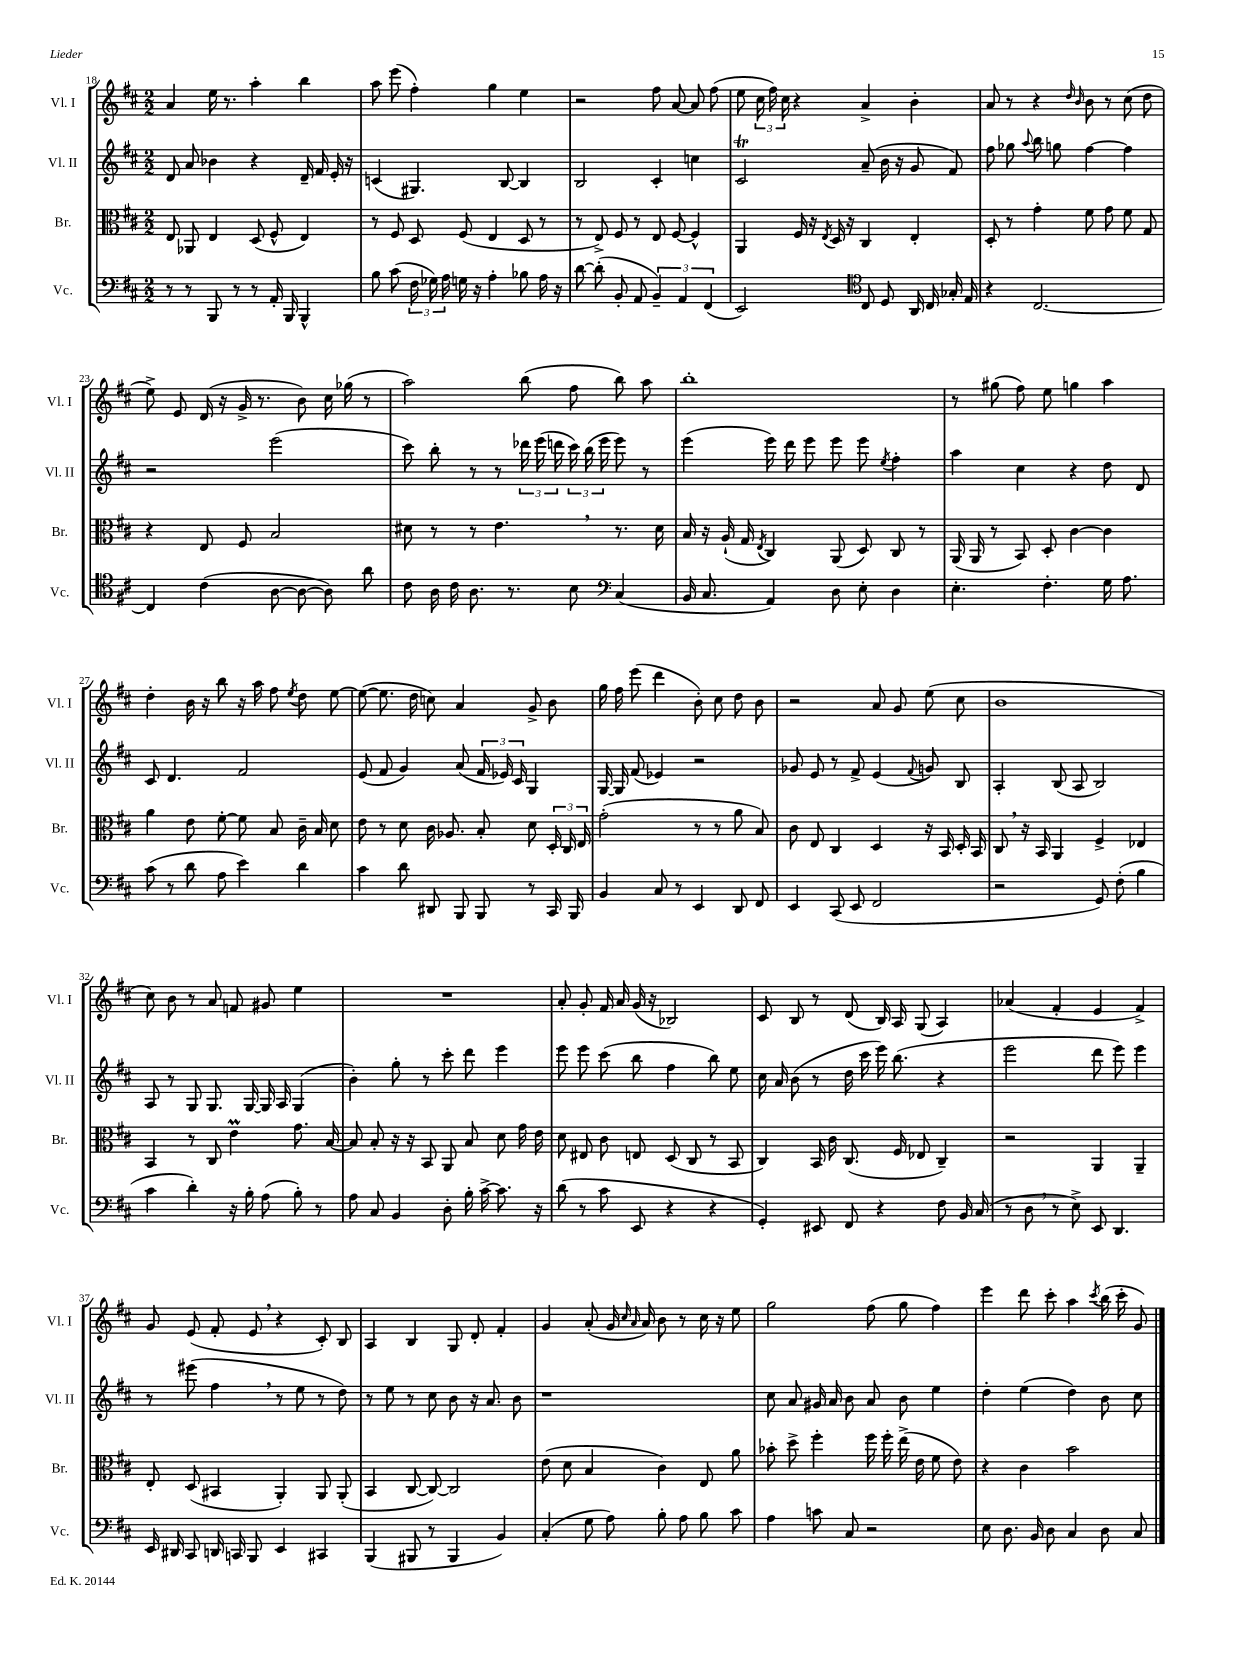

**kern	**kern	**kern	**kern
*staff4	*staff3	*staff2	*staff1
*clefF4	*clefC3	*clefG2	*clefG2
*k[f#c#]	*k[f#c#]	*k[f#c#]	*k[f#c#]
*M2/2	*M2/2	*M2/2	*M2/2
8r	8E	8d	4a
8r	8AA-	8a	.
8BBB	4E	4b-	16ee
.	.	.	8.r
8r	.	.	.
8r	(8D	4r	4aa'
16AA'	8F#^^	.	.
16BBB	.	.	.
4BBB^^	4E)	16d~	4bb
.	.	16f#	.
.	.	16e'	.
.	.	16r	.
=	=	=	=
8B	8r	(4c	8aa
(8c#	8F#	.	(8eee
24F#	8D	4.G#)	4ff#')
24G-)	.	.	.
24A	.	.	.
16G	(8F#	.	.
16r	.	.	.
4A'	4E	.	4gg
.	.	[8B	.
8B-	8D	4B]	4ee
16A	8r	.	.
16r	.	.	.
=	=	=	=
[8d	8r	2B	2r
(8d']	8E^)	.	.
8BB'	8F#	.	.
8AA	8r	.	.
6BB~)	8E	4c#'	8ff#
.	[8F#	.	[8a
6AA	.	.	.
.	4F#^^]	4cc	8a]
(6FF#	.	.	.
.	.	.	(8ff#
=	=	=	=
2EE)	4AA	2c#	8ee
.	.	.	24cc#
.	.	.	24ff#)
.	.	.	24cc#
.	16F#	.	4r
.	16r	.	.
.	8qE	.	.
.	16D	.	.
.	16r	.	.
*clefC4	*	*	*
8C#	4C#	(8a~	4a^
8D	.	16b	.
.	.	16r	.
16AA	4E'	8g	4b'
16C#	.	.	.
16G-'	.	8f#)	.
16E	.	.	.
=	=	=	=
4r	8D'	8ff#	8a
.	8r	8gg-	8r
.	.	8qqaa	.
[2.C#	4g'	8bb	4r
.	.	8gg	.
.	.	.	16qqdd
.	.	.	16qqb
.	8f#	[4ff#	8b
.	8g	.	8r
.	8f#	4ff#]	(8cc#
.	8G	.	8dd
=	=	=	=
4C#]	4r	2r	8ee^)
.	.	.	8e
(4c#	8E	.	(16d
.	.	.	16r
.	8F#	.	16g^
.	.	.	8.r
[8A	2B	(2eee	.
8A_	.	.	8b)
8A])	.	.	16cc#
.	.	.	(16gg-
8a	.	.	8r
=	=	=	=
8c#	8d#	8ccc#)	2aa)
16A	8r	8bb'	.
16c#	.	.	.
8.A	8r	8r	.
.	4.e	8r	.
8.r	.	.	.
.	.	24ddd-	(8bb
.	.	(24eee	.
.	.	24ddd	.
8B	.	24ccc#)	8ff#
.	.	(24bb	.
.	.	24eee	.
*clefF4	*	*	*
(4C#	8.r	8eee)	8bb)
.	.	8r	8aa
.	16d#	.	.
=	=	=	=
16BB	16B	(4eee	1bb'
8.C#	16r	.	.
.	(16A`	.	.
.	16G	.	.
.	8qE	.	.
4AA)	4C#)	16eee)	.
.	.	16ddd	.
.	.	8eee	.
8D	(8AA	8eee	.
8E'	8D)	8eee	.
.	.	8qee	.
4D	8C#	4ff#'	.
.	8r	.	.
=	=	=	=
4.E'	(16AA	4aa	8r
.	16AA	.	.
.	8r	.	(8gg#
.	8BB)	4cc#	8ff#)
4.F#'	8D'	.	8ee
.	[4c#	4r	4gg
16G	4c#]	8dd	4aa
8.A	.	.	.
.	.	8d	.
=	=	=	=
(8c#	4a	8c#	4dd'
8r	.	4.d	.
8d	8e	.	16b
.	.	.	16r
8A	[8f#'	.	8bb
4e)	8f#]	2f#	16r
.	.	.	16aa
.	8B	.	8ff#
.	.	.	8qee
4d	16c#~	.	8dd
.	16B	.	.
.	8d	.	[8ee
=	=	=	=
4c#	8e	(8e	(8ee_
.	8r	8f#	8.ee]
8d	8d	4g)	.
.	.	.	16dd
8DD#	16c#	.	8cc)
.	8.A-	.	.
8BBB	.	(8a	4a
8BBB	8B'	24f#	.
.	.	24e-)	.
.	.	24c#	.
8r	8d	4G	8g^
16CC#	24D'	.	8b
.	24C#	.	.
16BBB	.	.	.
.	24E	.	.
=	=	=	=
4BB	(2g'	[16G	16gg
.	.	16G]	16ff#
.	.	(8f#	(8eee
8C#	.	4e-)	4ddd
8r	.	.	.
4EE	8r	2r	8b')
.	8r	.	8cc#
8DD	8a	.	8dd
8FF#	8B)	.	8b
=	=	=	=
4EE	8c#	8g-	2r
.	8E	8e	.
(8CC#	4C#	8r	.
8EE	.	8f#^	.
2FF#	4D	(4e	8a
.	.	.	8g
.	.	8qqf#	.
.	16r	8g)	(8ee
.	16BB	.	.
.	16D'	8B	8cc#
.	16BB	.	.
=	=	=	=
2r	8C#	4A'	1b
.	16r	.	.
.	16BB	.	.
.	4AA	(8B	.
.	.	8A	.
8GG)	4F#^	2B)	.
(8F#'	.	.	.
4B	4E-	.	.
=	=	=	=
4c#	4BB	8A	8cc#)
.	.	8r	8b
4d')	8r	8G	8r
.	8C#	8.G	8a
16r	4e	.	8f
16B'	.	[16G	.
(8A	.	16G]	8g#
.	.	16A	.
8B')	8.g	(4G	4ee
8r	.	.	.
.	[16B	.	.
=	=	=	=
8A	8B]	4b')	1r
8C#	8B'	.	.
4BB	16r	8gg'	.
.	16r	.	.
.	8BB	8r	.
8D'	8AA	8ccc#'	.
16B'	8B	8ddd	.
[16c#^	.	.	.
8.c#]	8d	4eee	.
.	16g	.	.
16r	16e	.	.
=	=	=	=
(8d	8d	8eee	8a'
8r	8E#	8eee	8g'
8c#	8c#	(8ccc#	16f#
.	.	.	16a
8EE	8E	8bb	(16g
.	.	.	16r
4r	(8D	4ff#	2B-)
.	8C#	.	.
4r	8r	8bb)	.
.	8BB	8ee	.
=	=	=	=
4GG')	4C#)	16cc#	8c#
.	.	16a	.
.	.	(8b	8B
8EE#	16BB	8r	8r
.	16c#	.	.
8FF#	(8.C#	16dd	(8d
.	.	16ccc#	.
4r	.	16eee)	16B)
.	16F#	(8.bb	16A
.	8E-	.	(8G
8F#	4C#~)	4r	4A)
16BB	.	.	.
(16C#	.	.	.
=	=	=	=
8r	2r	2eee	(4a-
8D	.	.	.
8r	.	.	4f#'
8E^)	.	.	.
8EE	4AA	8ddd	4e
4.DD	.	8eee)	.
.	4AA~	4eee	4f#^)
=	=	=	=
16EE	8E'	8r	8g
16DD#	.	.	.
8CC#	(8D	(8eee#	(8e
16DD	4BB#	4ff#	8f#'
16CC	.	.	.
8BBB	.	.	8e
4EE	4AA')	8r	4r
.	.	8ee	.
4CC#	8AA	8r	8c#')
.	(8AA'	8dd)	8B
=	=	=	=
(4BBB	4BB	8r	4A
.	.	8ee	.
8BBB#	[8C#	8r	4B
8r	8C#_)	8cc#	.
4BBB#	2C#]	8b	8G
.	.	16r	8d'
.	.	8.a	.
4BB)	.	.	4f#'
.	.	8b	.
=	=	=	=
(4C#'	(8e	1r	4g
.	8d	.	.
8G	4B	.	(8a'
8A)	.	.	16g
.	.	.	16qqcc#
.	.	.	16qqa
.	.	.	16a)
8B'	4c#)	.	8b
8A	.	.	8r
8B	8E	.	16cc#
.	.	.	16r
8c#	8a	.	8ee
=	=	=	=
4A	8b-'	8cc#	2gg
.	8dd^	8a	.
8c	4ff#'	16g#	.
.	.	16a	.
8C#	.	8b	.
2r	16ff#	8a	(8ff#
.	16ff#'	.	.
.	(16ee^	8b	8gg
.	16e	.	.
.	8f#	4ee	4ff#)
.	8e)	.	.
=	=	=	=
8E	4r	4dd'	4eee
8.D	.	.	.
.	4c#	(4ee	8ddd
16BB	.	.	.
8D	.	.	8ccc#'
4C#	2b	4dd)	4aa
.	.	.	8qccc#
8D	.	8b	(16bb
.	.	.	16ccc#'
8C#	.	8cc#	8g)
==	==	==	==
*-	*-	*-	*-
